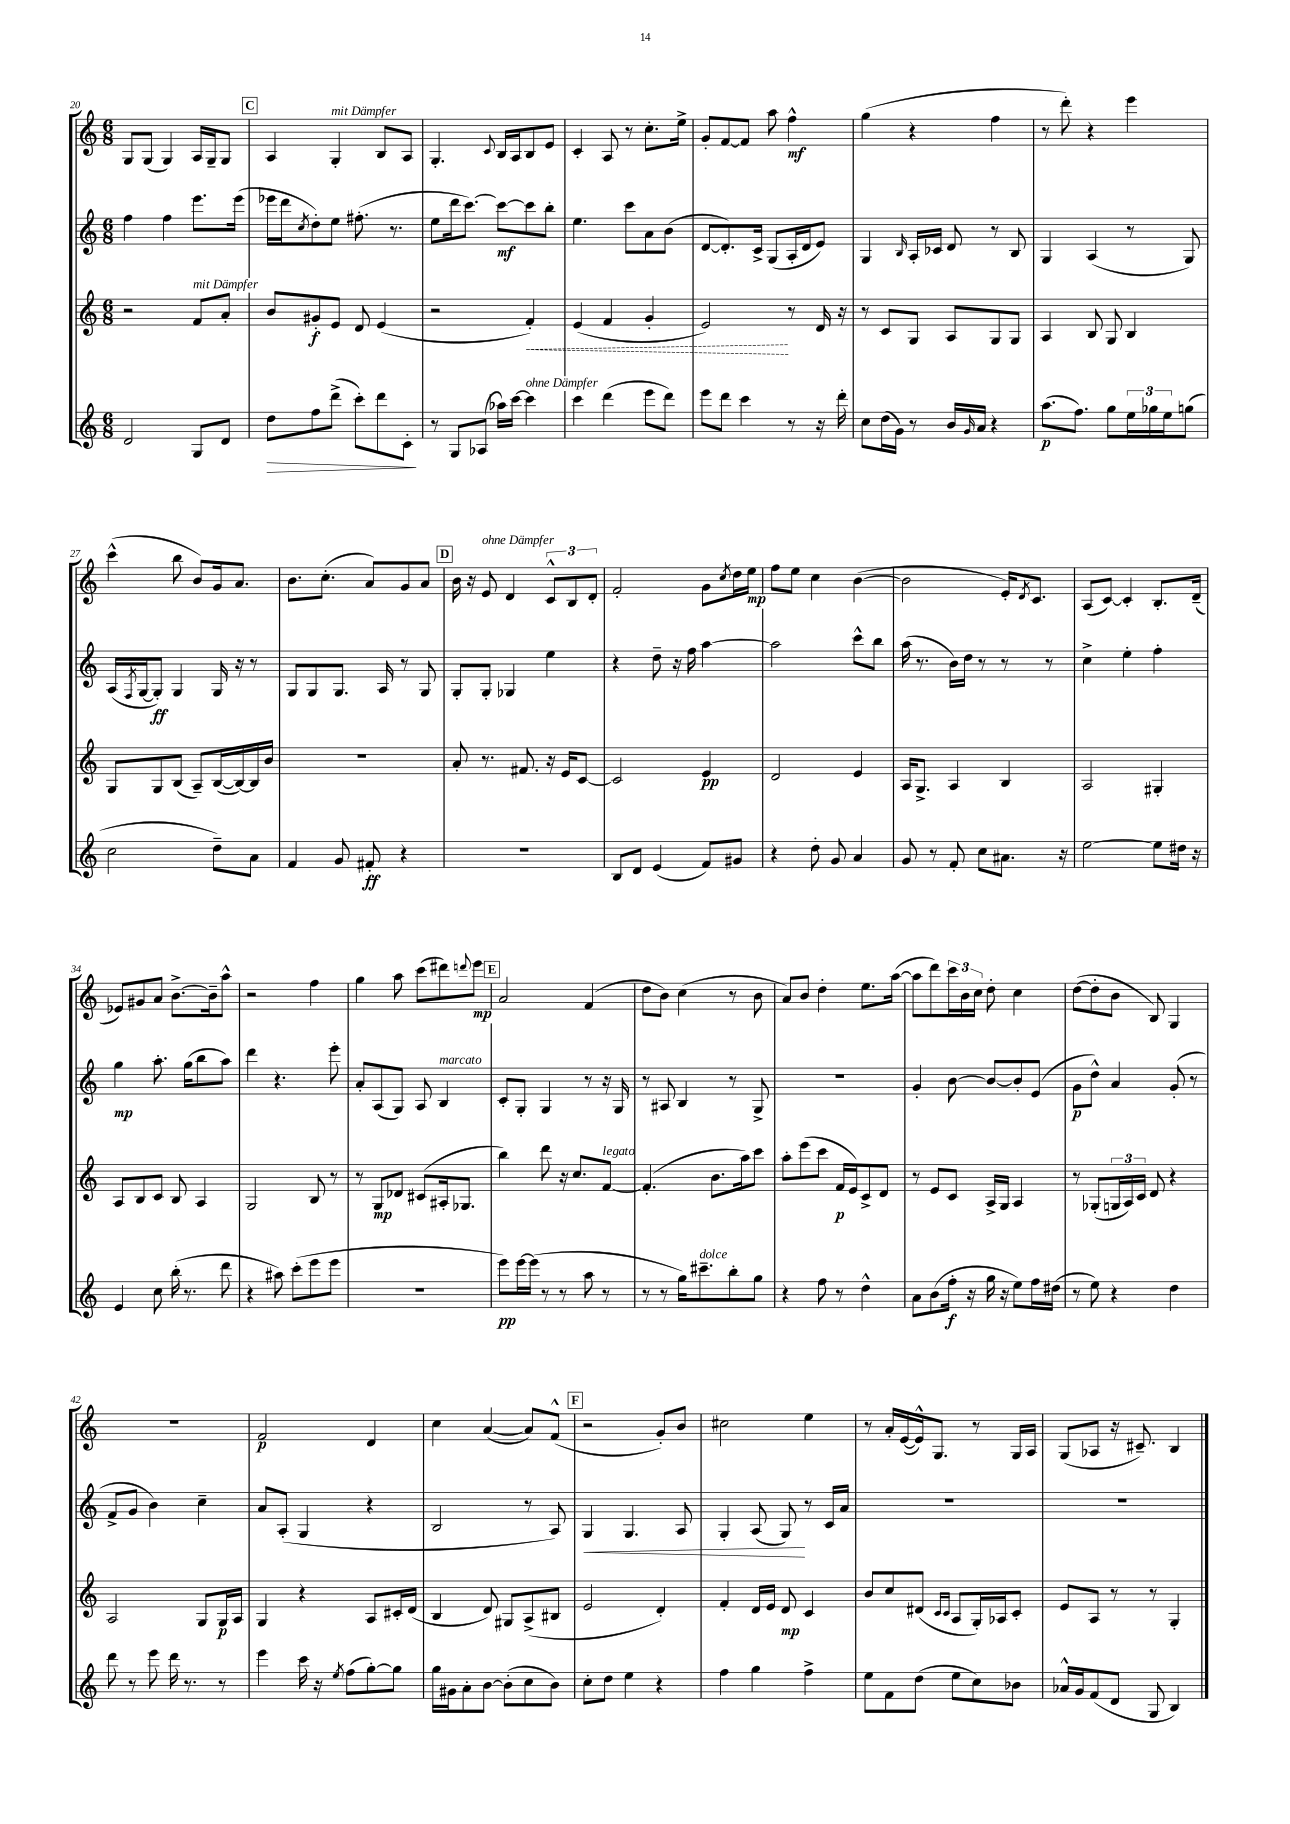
<<
\new StaffGroup <<
\new Staff = "s0" {
    \clef treble \key c \major \numericTimeSignature \time 6/8
    g8 g8( g4) a16 g16-- g8 |
    \mark \markup { \box "C" } a4 g4-.^\markup { \italic "mit Dämpfer" } b8 a8 |
    g4.-. \appoggiatura { c'8 } b16 a16 b8 e'8 |
    c'4-. a8 r8 c''8.-. e''16-> |
    g'8-. f'8~ f'8 a''8 f''4-^\mf |
    g''4( r4 f''4 |
    r8 d'''8-.) r4 e'''4 |
    c'''4-^( b''8 b'8) g'16 a'8. |
    b'8. c''8.-.( a'8) g'8 a'8 |
    \mark \markup { \box "D" } b'16 r16 e'8^\markup { \italic "ohne Dämpfer" } d'4 \tuplet 3/2 { c'8-^ b8 d'8-. } |
    f'2-. g'8 \acciaccatura { c''8 } d''16 e''16\mp |
    f''8 e''8 c''4 b'4~( |
    b'2 e'16-.) \acciaccatura { d'8 } c'8. |
    a8( c'8~) c'4-. b8.-. d'16--( |
    ees'8) gis'8 a'8 b'8.~-> b'16-- a''8-^ |
    r2 f''4 |
    g''4 a''8 c'''8( dis'''8) \appoggiatura { d'''8 } e'''8\mp |
    \mark \markup { \box "E" } a'2 f'4( |
    d''8 b'8) c''4( r8 b'8 |
    a'8) b'8 d''4-. e''8. a''16~( |
    a''8 d'''8) \tuplet 3/2 { c'''16 b'16 c''16 } d''8-. c''4 |
    d''8~( d''8-. b'8 b8) g4 |
    R2. |
    f'2\p d'4 |
    c''4 a'4~( a'8) f'8-^( |
    \mark \markup { \box "F" } r2 g'8-.) b'8 |
    cis''2 e''4 |
    r8 a'16-. e'16~( e'16-^) g8. r8 g16 a16 |
    g8( aes8 r16 cis'8.--) b4 \bar "|." |
}
\new Staff = "s1" {
    \clef treble \key c \major \numericTimeSignature \time 6/8
    f''4 f''4 e'''8. e'''16( |
    \mark \markup { \box "C" } ees'''16 d'''16 \acciaccatura { c''8 } d''8-.) e''8 fis''8.-.( r8. |
    e''8 d'''16 c'''8.~) c'''8~\mf c'''8 b''8-. |
    e''4. c'''8 a'8 b'8( |
    d'8~ d'8.-.) c'16-> g8( a16-. d'16 e'8) |
    g4 \grace { b16 } a16-. ces'16 d'8 r8 b8 |
    g4 a4( r8 g8) |
    a16( \acciaccatura { f8 } g16~ g8-.\ff) g4 g16 r16 r8 |
    g8 g8 g8. a16 r8 g8 |
    \mark \markup { \box "D" } g8-. g8-. ges4 e''4 |
    r4 d''8-- r16 f''16 a''4~ |
    a''2 c'''8-^ b''8 |
    a''16( r8. b'16) d''16 r8 r8 r8 |
    c''4-> e''4-. f''4-. |
    g''4\mp a''8.-. g''16( b''8 a''8) |
    d'''4 r4. e'''8-. |
    a'8-. a8( g8) a8 b4^\markup { \italic "marcato" } |
    \mark \markup { \box "E" } c'8-. g8-. g4 r8 r16 g16 |
    r8 ais8 b4 r8 g8-> |
    R2. |
    g'4-. b'8~ b'8~ b'8-. e'8( |
    g'8\p d''8-^) a'4 g'8-.( r8 |
    f'8-> g'8 b'4) c''4-- |
    a'8 a8-.( g4 r4 |
    b2 r8 a8) |
    \mark \markup { \box "F" } g4\< g4. a8 |
    g4-. a8( g8\!) r8 c'16 a'16 |
    R2. |
    R2. \bar "|." |
}
\new Staff = "s2" {
    \clef treble \key c \major \numericTimeSignature \time 6/8
    r2 f'8^\markup { \italic "mit Dämpfer" } a'8-. |
    \mark \markup { \box "C" } b'8 gis'8-.\f e'8 d'8 e'4( |
    r2 \once \override Hairpin.style = #'dashed-line f'4-.\<) |
    e'4( f'4 g'4-. |
    e'2\!) r8 d'16 r16 |
    r8 c'8 g8 a8 g8 g8 |
    a4 b8 g8 b4 |
    g8 g8 b8( a8--) b16~( b16~) b16 b'16 |
    R2. |
    \mark \markup { \box "D" } a'8-. r8. fis'8. r16 e'16 c'8~ |
    c'2 e'4\pp |
    d'2 e'4 |
    a16 g8.-> a4 b4 |
    a2 gis4-. |
    a8 b8 c'8 b8 a4 |
    g2 b8 r8 |
    r8 g8\mp des'8 cis'8( ais16-. ges8. |
    \mark \markup { \box "E" } b''4) d'''8 r16 c''8. f'8~^\markup { \italic "legato" } |
    f'4.-.( b'8. a''16) c'''8 |
    a''8-. e'''8( c'''8 f'16\p e'16) c'8-> d'8 |
    r8 e'8 c'8 a16-> g16 a4 |
    r8 ges8-.( \tuplet 3/2 { g16 a16) c'16 } d'8 r4 |
    a2 g8 g16\p a16 |
    g4 r4 a8 cis'16-. d'16( |
    b4 d'8) gis8 a8->( bis8 |
    \mark \markup { \box "F" } e'2 d'4-.) |
    f'4-. d'16 e'16 d'8\mp c'4 |
    b'8 c''8 dis'8( \grace { c'16 c'16 } a8 g16-.) aes16 c'8-. |
    e'8 a8 r8 r8 g4-. \bar "|." |
}
\new Staff = "s3" {
    \clef treble \key c \major \numericTimeSignature \time 6/8
    d'2 g8 d'8 |
    \mark \markup { \box "C" } d''8\> f''8 d'''8->( c'''8-.) d'''8 c'8-.\! |
    r8 g8 aes8( aes''16) c'''16~ c'''4^\markup { \italic "ohne Dämpfer" } |
    c'''4 d'''4( e'''8 d'''8) |
    e'''8 d'''8 c'''4 r8 r16 d'''16-. |
    c''8 d''16( g'16) r8 b'16 \grace { g'16 } a'16 r4 |
    a''8.\p( f''8.) g''8 \tuplet 3/2 { e''16 ges''16 e''16 } g''8( |
    c''2 d''8--) a'8 |
    f'4 g'8 fis'8-.\ff r4 |
    \mark \markup { \box "D" } R2. |
    b8 d'8 e'4( f'8) gis'8 |
    r4 d''8-. g'8 a'4 |
    g'8 r8 f'8-. c''8 ais'8. r16 |
    e''2~ e''8 dis''16 r16 |
    e'4 c''8 b''16-.( r8. d'''8 |
    r4 ais''8) c'''8-.( e'''8 e'''8 |
    R2. |
    \mark \markup { \box "E" } e'''8\pp) e'''16~ e'''16( r8 r8 a''8 r8 |
    r8 r8 g''16) cis'''8.--^\markup { \italic "dolce" } b''8-. g''8 |
    r4 f''8 r8 d''4-^ |
    a'8 b'8( f''16-.\f r16 g''16 r16 e''8) f''16 dis''16( |
    r8 e''8) r4 d''4 |
    d'''8 r8 e'''8 d'''16 r8. r8 |
    e'''4 c'''16 r16 \acciaccatura { e''8 } f''8( g''8~-.) g''8 |
    g''16 gis'16 a'8-. b'8~ b'8-.( c''8 b'8) |
    \mark \markup { \box "F" } c''8-. d''8 e''4 r4 |
    f''4 g''4 f''4-> |
    e''8 f'8 d''8( e''8 c''8) bes'8 |
    aes'16-^ g'16 f'8( d'8 g8 b4) \bar "|." |
}
>>
>>
\layout { \context { \Score currentBarNumber = #20 } }
